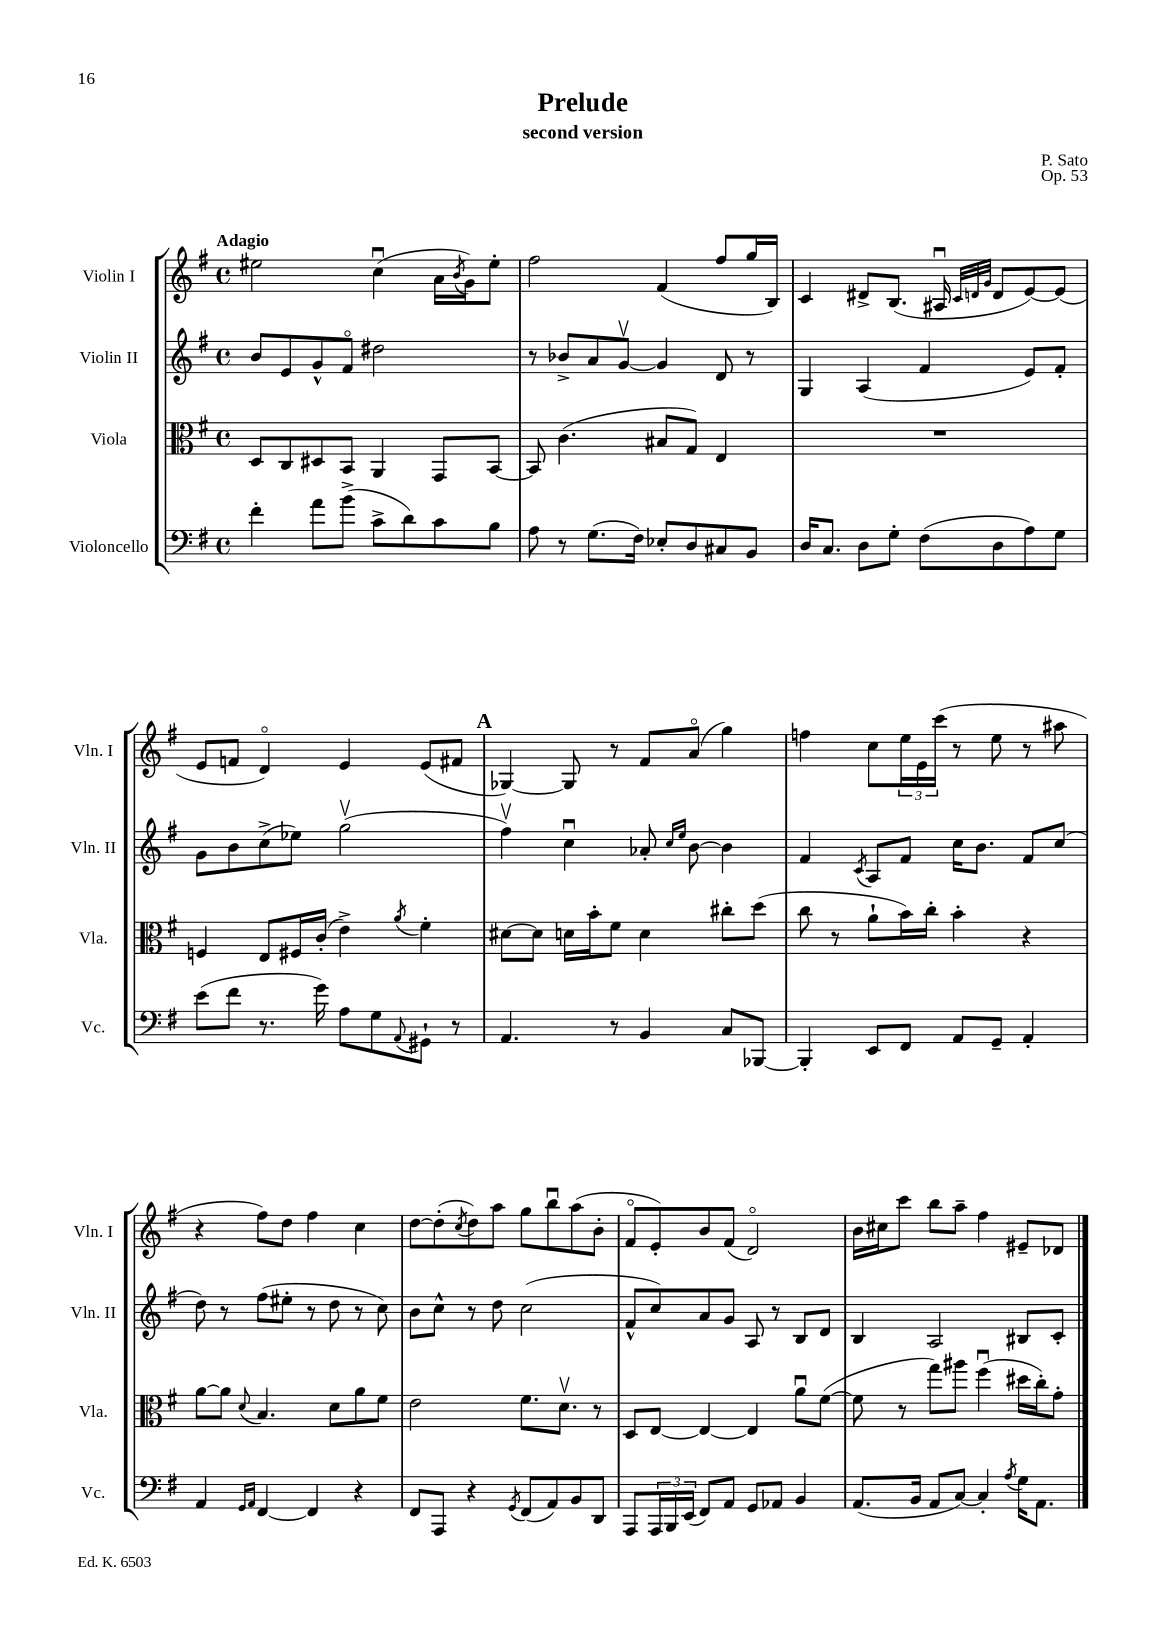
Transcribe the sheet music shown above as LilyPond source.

\header { title = "Prelude" composer = "P. Sato" subtitle = "second version" opus = "Op. 53" }
<<
\new StaffGroup <<
\new Staff = "s0" \with { instrumentName = "Violin I" shortInstrumentName = "Vln. I" } {
    \clef treble \key g \major \defaultTimeSignature \time 4/4 \tempo "Adagio"
    eis''2 c''4\downbow( a'16 \acciaccatura { b'8 } g'16) eis''8-. |
    fis''2 fis'4( fis''8 g''16 b16) |
    c'4 dis'8-> b8.( ais16\downbow \grace { c'32 d'32 g'32 } d'8 e'8~) e'8( |
    e'8 f'8 d'4\flageolet) e'4 e'8( fis'8 |
    \mark \markup { \bold "A" } ges4~) ges8 r8 fis'8 a'8\flageolet( g''4) |
    f''4 c''8 \tuplet 3/2 { e''16 e'16 c'''16( } r8 e''8 r8 ais''8 |
    r4 fis''8) d''8 fis''4 c''4 |
    d''8~ d''8-.( \acciaccatura { c''8 } d''8) a''8 g''8 b''8\downbow a''8( b'8-. |
    fis'8\flageolet e'8-.) b'8 fis'8( d'2\flageolet) |
    b'16 cis''16 c'''8 b''8 a''8-- fis''4 eis'8-- des'8 \bar "|." |
}
\new Staff = "s1" \with { instrumentName = "Violin II" shortInstrumentName = "Vln. II" } {
    \clef treble \key g \major \defaultTimeSignature \time 4/4
    b'8 e'8 g'8-^ fis'8\flageolet dis''2 |
    r8 bes'8-> a'8 g'8~\upbow g'4 d'8 r8 |
    g4 a4( fis'4 e'8) fis'8-. |
    g'8 b'8 c''8->( ees''8) g''2\upbow( |
    \mark \markup { \bold "A" } fis''4\upbow) c''4\downbow aes'8-. \grace { c''16 e''16 } b'8~ b'4 |
    fis'4 \acciaccatura { c'8 } a8 fis'8 c''16 b'8. fis'8 c''8( |
    d''8) r8 fis''8( eis''8-. r8 d''8 r8 c''8) |
    b'8 c''8-^ r8 d''8 c''2( |
    fis'8-^ c''8) a'8 g'8 a8 r8 b8 d'8 |
    b4 a2 bis8 c'8-. \bar "|." |
}
\new Staff = "s2" \with { instrumentName = "Viola" shortInstrumentName = "Vla." } {
    \clef alto \key g \major \defaultTimeSignature \time 4/4
    d8 c8 dis8 b,8 a,4 g,8 b,8~ |
    b,8 c'4.( bis8 g8) e4 |
    R1 |
    f4 e8 fis16 c'16-.( e'4->) \acciaccatura { a'8 } fis'4-. |
    \mark \markup { \bold "A" } dis'8~ dis'8 d'16 b'16-. fis'8 d'4 cis''8-. d''8( |
    c''8 r8 a'8-! b'16) c''16-. b'4-. r4 |
    a'8~ a'8 \appoggiatura { d'8 } b4. d'8 a'8 fis'8 |
    e'2 fis'8. d'8.\upbow r8 |
    d8 e8~ e4~ e4 a'8\downbow fis'8~( |
    fis'8 r8 g''8) ais''8 fis''4\downbow( dis''16 c''16-.) g'8-. \bar "|." |
}
\new Staff = "s3" \with { instrumentName = "Violoncello" shortInstrumentName = "Vc." } {
    \clef bass \key g \major \defaultTimeSignature \time 4/4
    fis'4-. a'8 b'8->( c'8-> d'8) c'8 b8 |
    a8 r8 g8.( fis16) ees8-. d8 cis8 b,8 |
    d16 c8. d8 g8-. fis8( d8 a8) g8 |
    e'8( fis'8 r8. g'16) a8 g8 \appoggiatura { a,8 } gis,8-! r8 |
    \mark \markup { \bold "A" } a,4. r8 b,4 c8 bes,,8~ |
    bes,,4-. e,8 fis,8 a,8 g,8-- a,4-. |
    a,4 \grace { g,16 a,16 } fis,4~ fis,4 r4 |
    fis,8 a,,8 r4 \acciaccatura { g,8 } fis,8( a,8) b,8 d,8 |
    a,,8 \tuplet 3/2 { a,,16 b,,16 e,16( } fis,8) a,8 g,8 aes,8 b,4 |
    a,8.( b,16 a,8 c8~) c4-. \acciaccatura { a8 } g16 a,8. \bar "|." |
}
>>
>>
\layout { \context { \Score \remove "Bar_number_engraver" } }
